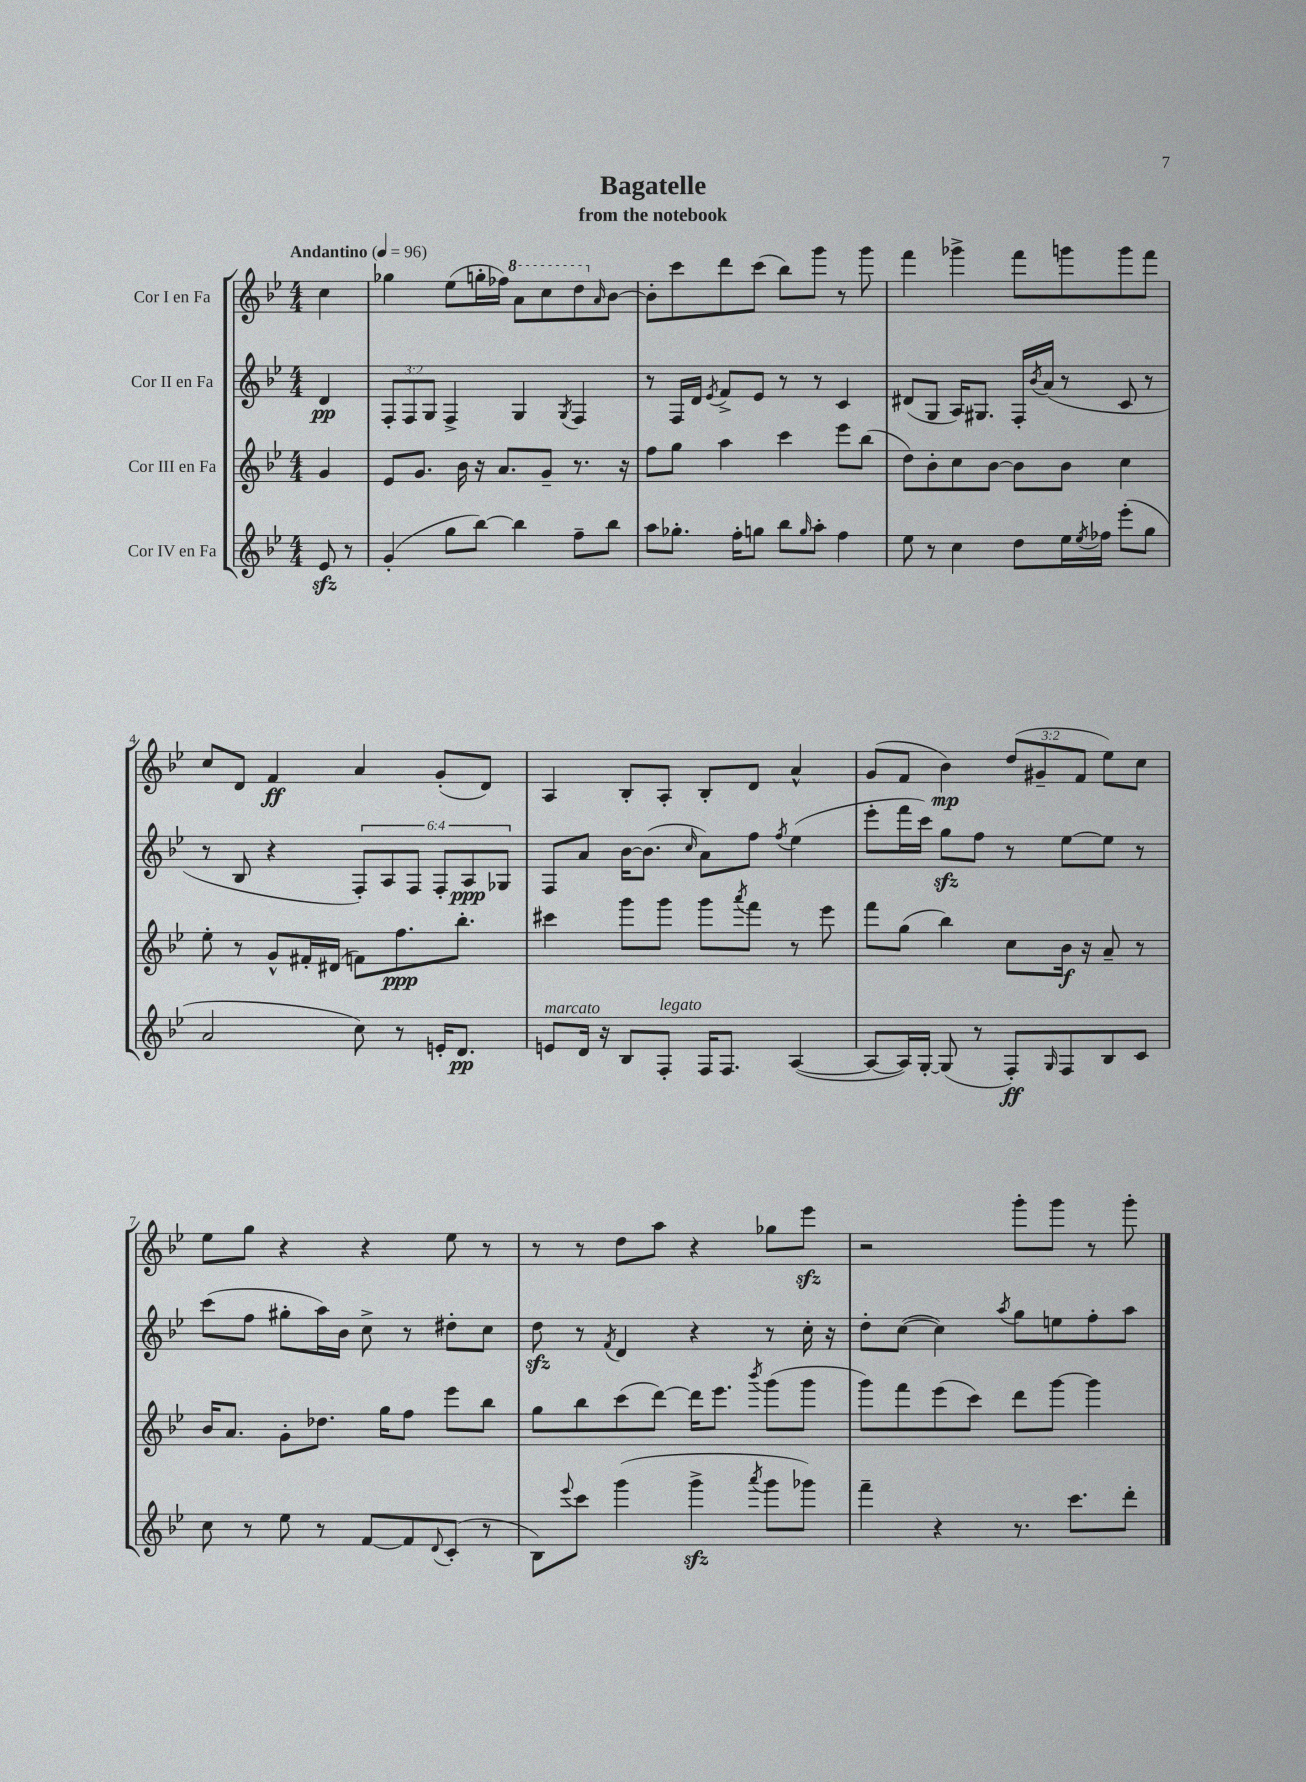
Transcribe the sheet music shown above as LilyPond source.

\header { title = "Bagatelle" subtitle = "from the notebook" }
<<
\new StaffGroup <<
\new Staff = "s0" \with { instrumentName = "Cor I en Fa" } {
    \clef treble \key bes \major \numericTimeSignature \time 4/4 \override Staff.TupletNumber.text = #tuplet-number::calc-fraction-text \partial 4 \tempo "Andantino" 4 = 96
    c''4 |
    ges''4 ees''8( g''16-. fes''16) \ottava #1 a''8 c'''8 d'''8 \ottava #0 \grace { a'16 } bes'8~ |
    bes'8-. c'''8 d'''8 c'''8( bes''8) g'''8 r8 g'''8 |
    f'''4 ges'''4-> f'''8 g'''8 g'''8 f'''8 |
    c''8 d'8 f'4\ff a'4 g'8-.( d'8) |
    a4 bes8-. a8-. bes8-. d'8 a'4-^ |
    g'8( f'8 bes'4\mp) \tuplet 3/2 { d''8( gis'8-- f'8 } ees''8) c''8 |
    ees''8 g''8 r4 r4 ees''8 r8 |
    r8 r8 d''8 a''8 r4 ges''8 ees'''8\sfz |
    r2 g'''8-. g'''8 r8 g'''8-. \bar "|." |
}
\new Staff = "s1" \with { instrumentName = "Cor II en Fa" } {
    \clef treble \key bes \major \numericTimeSignature \time 4/4 \override Staff.TupletNumber.text = #tuplet-number::calc-fraction-text \partial 4
    d'4\pp |
    \tuplet 3/2 { f8-. f8 g8 } f4-> g4 \acciaccatura { g8 } f4 |
    r8 f16 d'16 \acciaccatura { ees'8 } f'8-> ees'8 r8 r8 c'4 |
    dis'8( g8 a16) gis8. f16-. \acciaccatura { bes'8 } a'16( r8 c'8 r8 |
    r8 bes8 r4 \tuplet 6/4 { f8-.) a8 f8 f8-. a8\ppp ges8 } |
    f8 a'8 bes'16~ bes'8.( \grace { c''16 } a'8) f''8 \acciaccatura { f''8 } ees''4( |
    ees'''8-. f'''16 c'''16) g''8\sfz f''8 r8 ees''8~ ees''8 r8 |
    c'''8( f''8 gis''8-. a''16) bes'16 c''8-> r8 dis''8-. c''8 |
    d''8\sfz r8 \acciaccatura { f'8 } d'4 r4 r8 c''16-. r16 |
    d''8-. c''8~( c''4) \acciaccatura { a''8 } g''8 e''8 f''8-. a''8 \bar "|." |
}
\new Staff = "s2" \with { instrumentName = "Cor III en Fa" } {
    \clef treble \key bes \major \numericTimeSignature \time 4/4 \partial 4
    g'4 |
    ees'8 g'8. bes'16 r16 a'8. g'8-- r8. r16 |
    f''8 g''8 a''4 c'''4 ees'''8 bes''8( |
    d''8) bes'8-. c''8 bes'8~ bes'8 bes'8 c''4 |
    ees''8-. r8 g'8-^ fis'16-. dis'16( f'8) f''8.\ppp bes''8.-. |
    cis'''4 g'''8 g'''8 g'''8 \acciaccatura { a'''8 } f'''8 r8 ees'''8 |
    f'''8 g''8( bes''4) c''8 bes'16\f r16 a'8-- r8 |
    bes'16 a'8. g'8-. des''8. g''16 f''8 ees'''8 bes''8 |
    g''8 bes''8 c'''8( d'''8~) d'''16 ees'''8. \acciaccatura { bes'''8 } g'''8( g'''8 |
    g'''8) f'''8 ees'''8( c'''8) d'''8 g'''8~ g'''4 \bar "|." |
}
\new Staff = "s3" \with { instrumentName = "Cor IV en Fa" } {
    \clef treble \key bes \major \numericTimeSignature \time 4/4 \partial 4
    ees'8\sfz r8 |
    g'4-.( g''8 bes''8~) bes''4 f''8-- bes''8 |
    a''8 ges''8.-. f''16-. g''8 bes''8 \grace { g''16 } a''8-. f''4 |
    ees''8 r8 c''4 d''8 ees''16 \acciaccatura { ees''8 } fes''16 ees'''8-.( g''8 |
    a'2 c''8) r8 e'16-. d'8.\pp |
    e'8^\markup { \italic "marcato" } d'16 r16 bes8 f8-.^\markup { \italic "legato" } f16 f8. a4~( |
    a8~ a16) g16~-. g8( r8 f8-.\ff) \grace { g16 } f8 bes8 c'8 |
    c''8 r8 ees''8 r8 f'8~ f'8 \appoggiatura { d'8 } c'8-.( r8 |
    bes8) \appoggiatura { ees'''8 } c'''8 g'''4( g'''4->\sfz \acciaccatura { a'''8 } g'''8 ges'''8) |
    f'''4-- r4 r8. c'''8. d'''8-. \bar "|." |
}
>>
>>
